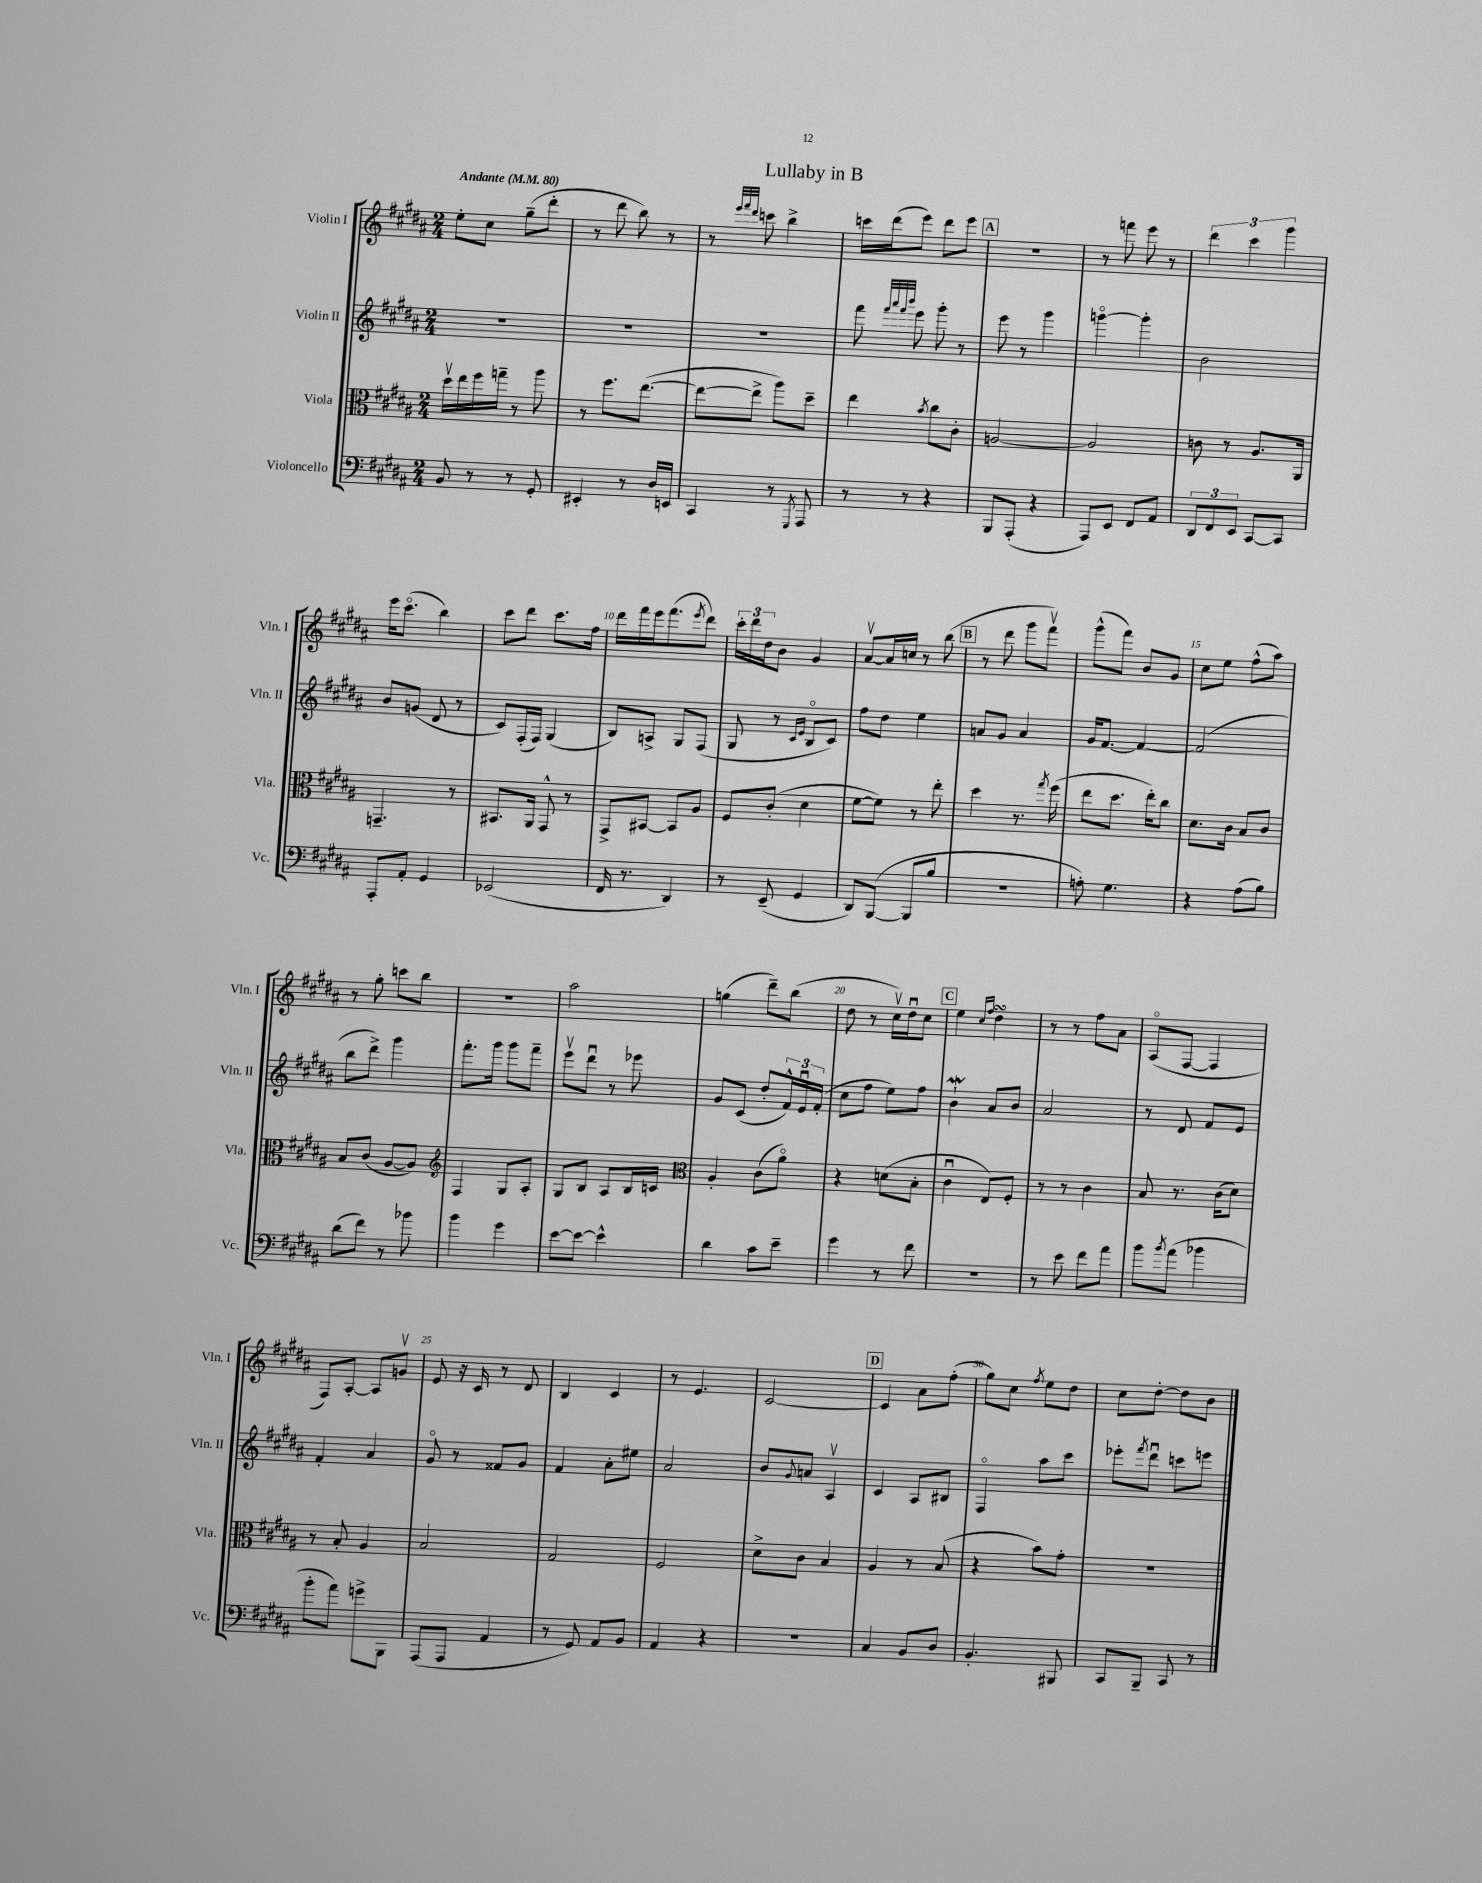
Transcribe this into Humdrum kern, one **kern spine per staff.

**kern	**kern	**kern	**kern
*staff4	*staff3	*staff2	*staff1
*clefF4	*clefC3	*clefG2	*clefG2
*k[f#c#g#d#a#]	*k[f#c#g#d#a#]	*k[f#c#g#d#a#]	*k[f#c#g#d#a#]
*M2/4	*M2/4	*M2/4	*M2/4
*MM80	*MM80	*MM80	*MM80
8BB/	16dd#v\LL	2r	8ee'\L
.	16ee\	.	.
8r	16ff#\	.	8cc#\J
.	16gg~\JJ	.	.
8r	8r	.	(8gg#~\L
8GG#'/	8aa#\	.	8ddd#'\J
=	=	=	=
4EE#'/	8r	2r	8r
.	8.ff#\L	.	8ddd#\
8r	.	.	8bb\)
.	([8.ee\J	.	.
16D#/LL	.	.	8r
16EE/JJ	.	.	.
=	=	=	=
4CC#/	8ee\_L	2r	8r
.	.	.	32qqeee/LLL
.	.	.	32qqfff#/
.	.	.	32qqddd#/JJJ
.	8ee^\]J	.	8ccc\
8r	8aa#\L)	.	4bb^\
8qGGG#/	.	.	.
8AAA#/	8dd#~\J	.	.
=	=	=	=
8r	4ee\	8fff#\	16ccc\LL
.	.	.	(16ddd#\J
.	.	32qqfff#/LLL	.
.	.	32qqaaa#/	.
.	.	32qqfff#/	.
.	.	32qqbbb/JJJ	.
8r	.	8eee\	8eee\J)
.	8qb/	.	.
4r	8cc#\L	8ggg#'\	8ddd#\L
.	8c#'\J	8r	8eee\J
=	=	=	=
8BBB/L	[2A/	8eee\	2r
(8AAA#'/J	.	8r	.
4r	.	4ggg#\	.
=	=	=	=
8AAA#/L)	2A/]	[4gggo\	8r
8EE/J	.	.	8fff\
8FF#/L	.	4ggg'\]	8eee\
8AA#/J	.	.	8r
=	=	=	=
12DD#/L	8c\	2b\	6ddd#\
12FF#/	.	.	.
.	8r	.	.
12EE/J	.	.	6ccc#\
[8CC#/L	8.A#/L	.	.
.	.	.	6ggg#\
8CC#/]J	.	.	.
.	16AA#/Jk	.	.
=	=	=	=
8AAA#'/L	4.GG~/	8b/L	16eee\LK
.	.	.	(8.ccc#o\J
8AA#'/J	.	(8g/J	.
4GG#/	.	8d#/	4bb\)
.	8r	8r	.
=	=	=	=
(2EE-/	8.BB#/L	8c#/L)	8ccc#\L
.	.	(16F#'/L	8ddd#\J
.	16AA#/Jk	16F#/JJ)	.
.	8GG#^^/	(4G#/	8.ccc#\L
.	8r	.	.
.	.	.	16ff#\Jk
=	=	=	=
16FF#/	8GG#^/L	8B/L)	16ddd#\LL
8.r	.	.	16fff#\
.	[8BB#/J	8A^/J	16eee\J
.	.	.	(8.fff#\
4DD#/)	8BB#/]L	8G#/L	.
.	.	.	8qeee/
.	8A#/J	(8F#/J	8ddd#\J)
=	=	=	=
8r	8F#/L	8G#/	24ccc#'\LL
.	.	.	24ddd#\
.	.	.	24dd#\J
(8EE~/	(8c#'/J	8r	8b\J
.	.	16qqc#/LL	.
.	.	16qqe/JJ	.
4GG#/	4d#\	8Bo/L	4g#/
.	.	8c#/J)	.
=	=	=	=
8DD#/L)	[8f#\L	8ff#\L	[8a#v/L
([8BBB/J	8f#\]J)	8dd#\J	16a#/]L
.	.	.	16cc/JJ
8BBB/]L	8r	4ee\	8r
8B/J	8ee'\	.	(8bb\
=	=	=	=
2r	4dd#\	8a/L	8r
.	.	8g#/J	8ddd#\
.	8.r	4a/	8ggg#\L
.	.	.	8fff#v\J)
.	8qgg#/	.	.
.	(16ff#\	.	.
=	=	=	=
8A'\)	8ee\L	16g#/LK	(8ggg#^^\L
.	.	[8.f#/J	.
4.G#\	8.dd#\J	.	8fff#\J)
.	.	4f#/_	8b/L
.	16ee'\LK)	.	.
.	8cc#\J	.	8g#/J
=	=	=	=
4r	8.d#\L	(2f#/]	8cc#\L
.	.	.	8ee\J
.	16c#\Jk	.	.
(8A#\L	8B/L	.	(8ff#^^\L
8B\J)	8c#/J	.	8aa#\J)
=	=	=	=
(8d#\L	8B/L	8bb\L	8r
8f#\J)	(8c#/J	8ddd#^\J)	8gg#'\
8r	[8A#/L	4ggg#\	8ccc\L
8b-\	8A#/]J)	.	8bb\J
=	=	=	=
*	*clefG2	*	*
4b\	4F#/	8.fff#'\L	2r
.	.	16ggg#\Jk	.
4g#\	8G#/L	8ggg#\L	.
.	8A#'/J	8fff#~\J	.
=	=	=	=
[8e\L	8G#/L	8eeev\L	2aa#\
8e\_J	8B/J	8ddd#u\J	.
4e^^\]	8A#/L	8r	.
.	16B/L	8eee-\	.
.	16c/JJ	.	.
=	=	=	=
*	*clefC3	*	*
4d#\	4A#'/	8g#/L	(4gg\
.	.	(8c#/J	.
8c#\L	(8c#\L	8dd#'/L	8ddd#~\L)
8e~\J	8a#o\J)	24f#^^/L)	(8bb\J
.	.	24eu/	.
.	.	(24f#'/JJ	.
=	=	=	=
4g#\	4r	8cc#\L	8dd#\
.	.	8ff#\J	8r
8r	(8d\L	8ee\L)	16cc#v\LL)
.	.	.	16dd#u\J
8f#\	8B'\J	8ff#\J	8cc#\J
=	=	=	=
2r	4c#u\	4b`\	4ee\
.	.	.	16qqcc#/LL
.	.	.	16qqff#/JJ
.	8E/L)	8a#/L	4dd#\
.	8F#'/J	8b/J	.
=	=	=	=
8r	8r	2a#/	8r
8e\	8r	.	8r
8f#\L	4c#\	.	8ff#\L
8a#\J	.	.	8a#\J
=	=	=	=
8b\L	8B/	8r	(8A#o/L
8qb/	.	.	.
(8a#\J	8.r	8d#/	[8F#/J
4b-\	.	8f#/L	4F#/]
.	(16c#\LK	.	.
.	8d#\J)	8e/J	.
=	=	=	=
8b'\L	8r	4f#'/	8F#/L)
8a#\J)	8B'/	.	[8A#'/J
8g^\L	4A#/	4a#/	8A#/]L
8BBB\J	.	.	8gv/J
=	=	=	=
(8AAA#/L	2B/	8g#o/	8e/
8AAA#/J	.	8r	16r
.	.	.	16c#/
4AA#/	.	8f##/L	8r
.	.	8g#/J	8d#/
=	=	=	=
8r	2G#/	4f#/	4B/
8GG#/)	.	.	.
8AA#/L	.	8a#'\L	4c#/
8BB/J	.	8ee#\J	.
=	=	=	=
4AA#/	2F#/	2a#/	8r
.	.	.	4.e/
4r	.	.	.
=	=	=	=
2r	8d#^\L	8b/L	[2c#/
.	.	8qqg#/	.
.	8c#\J	8a/J	.
.	4B/	4A#v/	.
=	=	=	=
4C#/	4A#/	4c#/	4c#/]
8BB/L	8r	8A#/L	8a#\L
8D#/J	(8B/	8B#/J	(8ff#'\J
=	=	=	=
4.BB'/	4r	4F#o/	8gg#\L)
.	.	.	8cc#\J
.	.	.	8qff#/
.	8b\L)	8aa#\L	8ee\L
8BBB#/	8g#'\J	8ccc#\J	8dd#\J
=	=	=	=
8CC#/L	2r	8eee-'\L	8cc#\L
.	.	8qfff#/	.
8BBB~/J	.	8ddd#u\J	[8dd#'\J
8CC#/	.	8ccc\L	8dd#\]L
8r	.	8eee\J	8b\J
==	==	==	==
*-	*-	*-	*-
